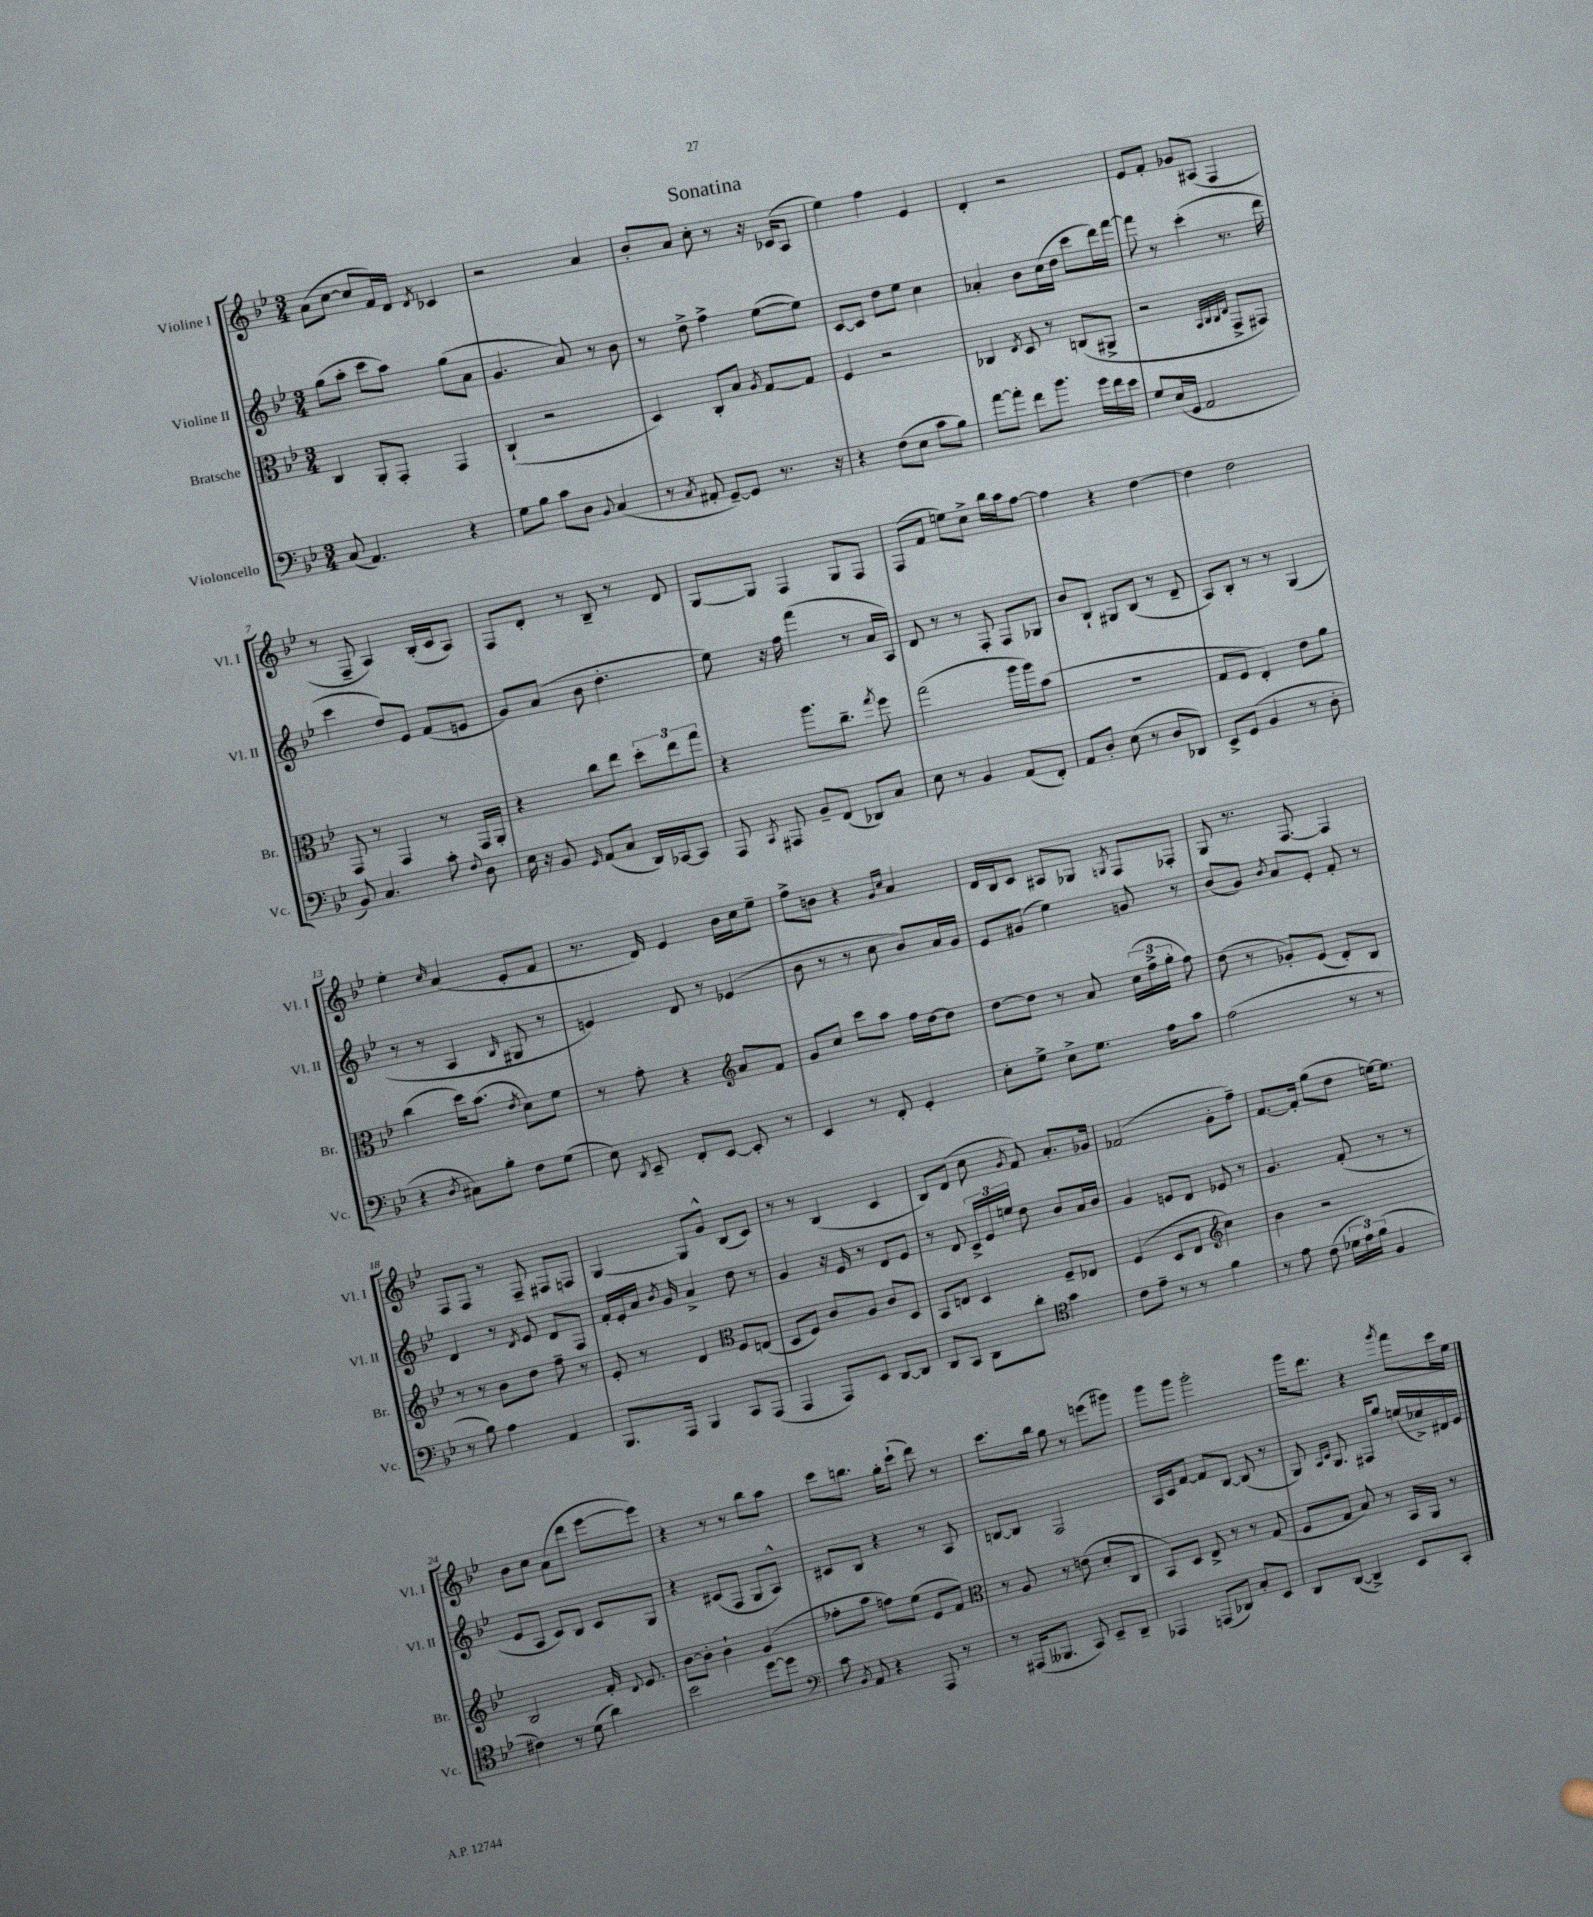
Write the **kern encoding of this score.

**kern	**kern	**kern	**kern
*part4	*part3	*part2	*part1
*staff4	*staff3	*staff2	*staff1
*I"Violoncello	*I"Bratsche	*I"Violine II	*I"Violine I
*I'Vc.	*I'Br.	*I'Vl. II	*I'Vl. I
*clefF4	*clefC3	*clefG2	*clefG2
*k[b-e-]	*k[b-e-]	*k[b-e-]	*k[b-e-]
*M3/4	*M3/4	*M3/4	*M3/4
=1	=1	=1	=1
(8C/	4C/	(8gg\L	(8a\L
4.AA/)	.	8aa'\J	[8cc\J
.	8AA'/L	8ccc\L	8cc/L]
.	8GG'/J	8aa\J)	16f/L)
.	.	.	16d/JJ
.	.	.	8qd/
4r	4GG/	(8gg\L	4c-X/
.	.	8a\J	.
=2	=2	=2	=2
8G\L	(4C`/	4.g/	2r
8B-\J	.	.	.
8c\L	2r	.	.
8D\J	.	8a/)	.
8qqBB-/	.	.	.
(4C/	.	8r	4a/
.	.	8b-\	.
=3	=3	=3	=3
8r	4D/)	8r	8b-'/L
8qC/	.	.	.
8AA#X'/	.	8dd^\	8a/J
[8GG~/L)	8C'/L	4ff^\	8cc'\
8GG/J]	8B-/J	.	8r
.	8qA/	.	.
8.r	[8G/L	([8ee-\L	16r
.	.	.	(16c-X/KL
.	8G/J]	8ee-\J])	8A/J
16r	.	.	.
=4	=4	=4	=4
4r	4F/	[8c/L	4ee-\)
.	.	8c/J]	.
(8F\L	2r	8dd\L	4ff\
8E-\J	.	8ee-\J	.
8c\L	.	4cc\	4e-/
8B-\J)	.	.	.
=5	=5	=5	=5
[8a\L	4C-X/	4a-X'/	4d'/
8a'\J]	.	.	.
.	8qE-/	.	.
8f\L	8D/	8b-\L	2r
8.b-\J	8r	(16cc\L	.
.	.	16dd\JJ	.
.	(8Cn/L	8ccc\L	.
16g\LL	.	.	.
16f\	8AA#X^/J	16ddd\L)	.
16e-\JJ	.	[16fff\JJ	.
=6	=6	=6	=6
8G/L	2r	8fff\]	8e-/L
(16E-/L	.	8r	8f'/J
16GG/JJ	.	.	.
2AA/	.	(4ccc'\	8g-X/L
.	.	.	(8A#X/J
.	32qqBB-/LLL	.	.
.	32qqC/	.	.
.	32qqC/	.	.
.	32qqE-/JJJ	.	.
.	8GG^/L	8.r	4F/
.	8GG#X/J)	.	.
.	.	16ddd\	.
!!LO:LB:g=z
=7	=7	=7	=7
8BB-/)	8GG/	4ccc\	8r
4.C/	8r	.	8F~/
.	4GG/	8dd/L)	4A/)
.	.	8e-/J	.
8c'\	8r	(8f/L	(16B-'/LL
.	.	.	16c/J
8qqF/	.	.	.
8D\	16GG/LL	8en/J	8A/J)
.	16AA'/JJ	.	.
=8	=8	=8	=8
16E-\	4r	8g/L)	8F/L
16r	.	.	.
8BB-/	.	(8a/J	8d'/J
16qqGG/	.	.	.
(8AA/L	8cc\L	8b-\	8r
8C/J	8ee-\J	4.dd'\	8B-~/
16DD/LL)	12dd'\L	.	8r
[16CC-X/J	.	.	.
.	12ee-\	.	.
8CC-/J]	.	.	8d/
.	12gg\J	.	.
=9	=9	=9	=9
8AAA/	4r	8ee-\)	[8G/L
8qCC/	.	.	.
8AAA#X/	.	16r	8G/J]
.	.	16ff\	.
8BB-~/L	8.aa\L	(4fff\	4F/
(8FF/J	.	.	.
.	8.cc~\J	.	.
8DD-X/L)	.	8r	8G/L
.	8qgg/	.	.
8C/J	8ff\	16a/LL	8F/J
.	.	16A/JJ)	.
=10	=10	=10	=10
8E-\	(2gg\	8d/	(8F/L
8r	.	8r	8f/J
4BB-/	.	8r	8een\L)
.	.	8F'/	8cc^\J
(8AA/L	16aa\LL	8F/L	16bb-\LL
.	16aa\J)	.	16aa\J
8FF'/J)	(8b-\J	8G-X/J	[8ff\J
=11	=11	=11	=11
8AA/L	2.r	8b-/L	4ff\]
8D'/J	.	8B-`/J	.
(8E-\	.	8G#X/L	4r
8r	.	(8B-/J	.
8D/L	.	8r	[4dd\
8DD-X/J)	.	8d~/	.
=12	=12	=12	=12
8EE-^/L	8G/L	8A/L)	4dd\]
(8GG/J	8F/J	8B-'/J	.
4BB-/	4E-'/)	8r	2dd\
.	.	8r	.
8r	8e-\L	(4G/	.
8D'\	8a\J	.	.
!!LO:LB:g=z
=13	=13	=13	=13
4r	(4cc\	8r	4ee-'\
.	.	8r	.
8qD/	.	.	16qqcc/
8C#X\L)	16dd\KL)	4A/	(4a/
.	(8.b-\J	.	.
8B-'\J	.	.	.
.	8qe-/	16qqB-/	.
8F\L	8d\L)	8G#X/	8e-'/L
(8G\J	8f\J	8r	8f/J
=14	=14	=14	=14
8E-\)	8r	4en/)	8.r
8qDD/	.	.	.
8EE-~/	8g'\	.	.
.	.	.	16d/)
8FF'/L	4r	8d/	4e-/
[8EE-/J	.	8r	.
*	*clefG2	*	*
8EE-'/]	8a/L	(4e-X/	16b-\LL
.	.	.	16cc\J
8r	8f/J	.	8ee-~\J
=15	=15	=15	=15
4EE-/	8g/L	8b-\	8ff^\L
.	8cc/J	8r	8bn\J
8r	8ccc\L	8r	4r
8FF'/	8aa\J	8cc\	.
.	.	.	16qqg/LL
.	.	.	16qqcc/JJ
4GG'/	16ff\LL	8b-/L)	4a/
.	[16dd\J	.	.
.	8dd\J]	16a/L	.
.	.	16g/JJ	.
=16	=16	=16	=16
8E-'\L	[8dd\L	8e-/L	16d/LL
.	.	.	16B-/J
8G^\J	8dd\J]	(8g#X/J	8c/J
8E-^\L	8r	4ee-\)	8A#X/L
8.G\J	8a/	.	8G-X/J
.	.	.	8qGn/
.	(24cc\LL	8gn/	8F/L
.	24ff^\	.	.
16A\KL	.	.	.
.	24gg'\JJ	.	.
8c\J	8ff\)	8r	8F-X'/J
=17	=17	=17	=17
(2A\	(8dd\	(8b-/L	8G/
.	8r	8g/J)	8.r
.	.	8qb-/	.
.	8g-X'/L)	8a/L	.
.	.	.	[8.F/
.	(8e-/J	8e-'/J	.
8r	8d'/L)	8f'/	4F/]
8r	8B-/J	8r	.
!!LO:LB:g=z
=18	=18	=18	=18
8r	8r	4d/	8F/L
8B-\)	8r	.	8F/J
4A\	8b-\L	8r	8r
.	.	8qd/	.
.	8dd\J	8e-/	8F~/
4AA/	8ff~\	8d/L	8F#X/L
.	8r	8F/J	8Fn/J
=19	=19	=19	=19
8.BBB-/L	8e-'/	16f'/LL	[4G/
.	.	16e-'/	.
.	8r	16a/JJ	.
.	.	8qb-/	.
16AAA/Jk	.	16g/	.
4BBB-/	4d/	4a^/	8G/L]
.	.	.	8g^^/J
*	*clefC3	*	*
8CC/L	8F/L	8dd\	(8B-/L
(8AAA/J	(8En/J	8r	8c/J)
=20	=20	=20	=20
4AAA/	8D/L	4g/	8r
.	8F/J)	.	8r
8AAA/L)	8c/L	16r	(4B-/
.	.	16e-/	.
8EE-/J	8A/J	8r	.
[8DD/L	8c/L	8d/L	4c/
8DD/J]	8D/J	8e-/J	.
=21	=21	=21	=21
8DD/L	8BB-/L	8r	8B-/L)
8CC/J	8En/J	8d/	(8d/J
8DD\L	4D/	24c^/LL	8cc\
.	.	24e-/	.
.	.	24een/JJ	.
.	.	.	8qg/
8d'\J	.	8dd\	8f/)
*clefC4	*	*	*
4g\	8F~/L	8b-/L	8.a'/L
.	8E-X/J	16a/L	.
.	.	16b-/JJ	16g-X/Jk
=22	=22	=22	=22
8c\L	(4F/	4g/	(2f-X/
8e-~\J	.	.	.
8r	8D/L	8en/L	.
8r	8E-/J	8d/J	.
*	*clefG2	*	*
4f\	4cc\)	8e-X/	8g'\L
.	.	8r	8ff~\J)
=23	=23	=23	=23
8r	4b-\	4.g/	[8.f/L
8e-\	.	.	.
.	.	.	16f'/Jk]
(8c\	2r	.	(8gg\L
24d-X\LL	.	(8f'/	8dd\J
24e-\)	.	.	.
(24f\JJ	.	.	.
4F/	.	8r	[16een\KL)
.	.	.	8.ee\J]
.	.	8r	.
!!LO:LB:g=z
=24	=24	=24	=24
4c#X\)	2B-/	8e-/L	8b-\L
.	.	8A/J	8cc\J
8r	.	8c/L)	(8a\L
(8d\	.	8B-/J	8ddd\J
4a\)	16f'/	8c/L	[8eee-\L
.	8qqd/	.	.
.	8.e-/	.	.
.	.	8G/J	8eee-\J])
=25	=25	=25	=25
2b-\	[8b-\L	4r	4r
.	8b-'\J]	.	.
.	4b-`\	(8c#X/L	8r
.	.	8F/J	8r
[8dd\L	(4g/	8G/L	8bb-\L
8dd\J]	.	8A^^/J)	8aa\J
=26	=26	=26	=26
*clefF4	*	*	*
8c\	8ff-X'\L	8c#X/L	8ccc\L
8qBB-/	.	.	.
8AA/	8aa\J	8B-/J	8.bbn\J
4r	8ffn\L)	4r	.
.	.	.	16gg'\KL
.	(8ee-\J	.	(8ccc`\J
8AAA/	8e-/L	8r	8ddd\)
8r	8f/J)	8A/	8r
=27	=27	=27	=27
*	*clefC3	*	*
8r	8r	[8Bn/L	8.ccc\L
(16AAA#X/KL	8A/	8B/J]	.
8.BBB--X/J	.	.	16bb-\Jk
.	8r	2F/	8gg\
8CC/)	(8en\	.	8r
8EE-~/L	8d'/L	.	(8eeen\L
8DD~/J	8C/J	.	8ggg#X\J)
=28	=28	=28	=28
4AAA-X/	8BB-/L)	16A/LL	8ggg\L
.	.	16c/J	.
.	8D/J	[8f/J	8ggg\J
(8AAAn/L	8E-^/	8f/L]	2ggg'\
8DD-X/J)	8r	[8B-/J	.
8C'/L	8r	(8B-/]	.
8EE-/J	(8G/	8r	.
=29	=29	=29	=29
8DD/L	8F/L	8G/)	16ggg\KL
.	.	.	8.ddd\J
.	.	16qqA/LL	.
.	.	16qqc/JJ	.
([8DD/J	8G/J	8.G/	.
4DD^/])	8B-/)	.	4r
.	.	16F#X/KL	.
.	8r	8gg/J	.
.	.	.	8qggg/
8EE-/L	16BB-/LL	(16een/LL	8fff\L
.	16AA/JJ	16cc-X^/)	.
8CC'/J	8r	16d#X/	16ccc\L
.	.	16e-/JJ	16ee-\JJ
==	==	==	==
*-	*-	*-	*-
